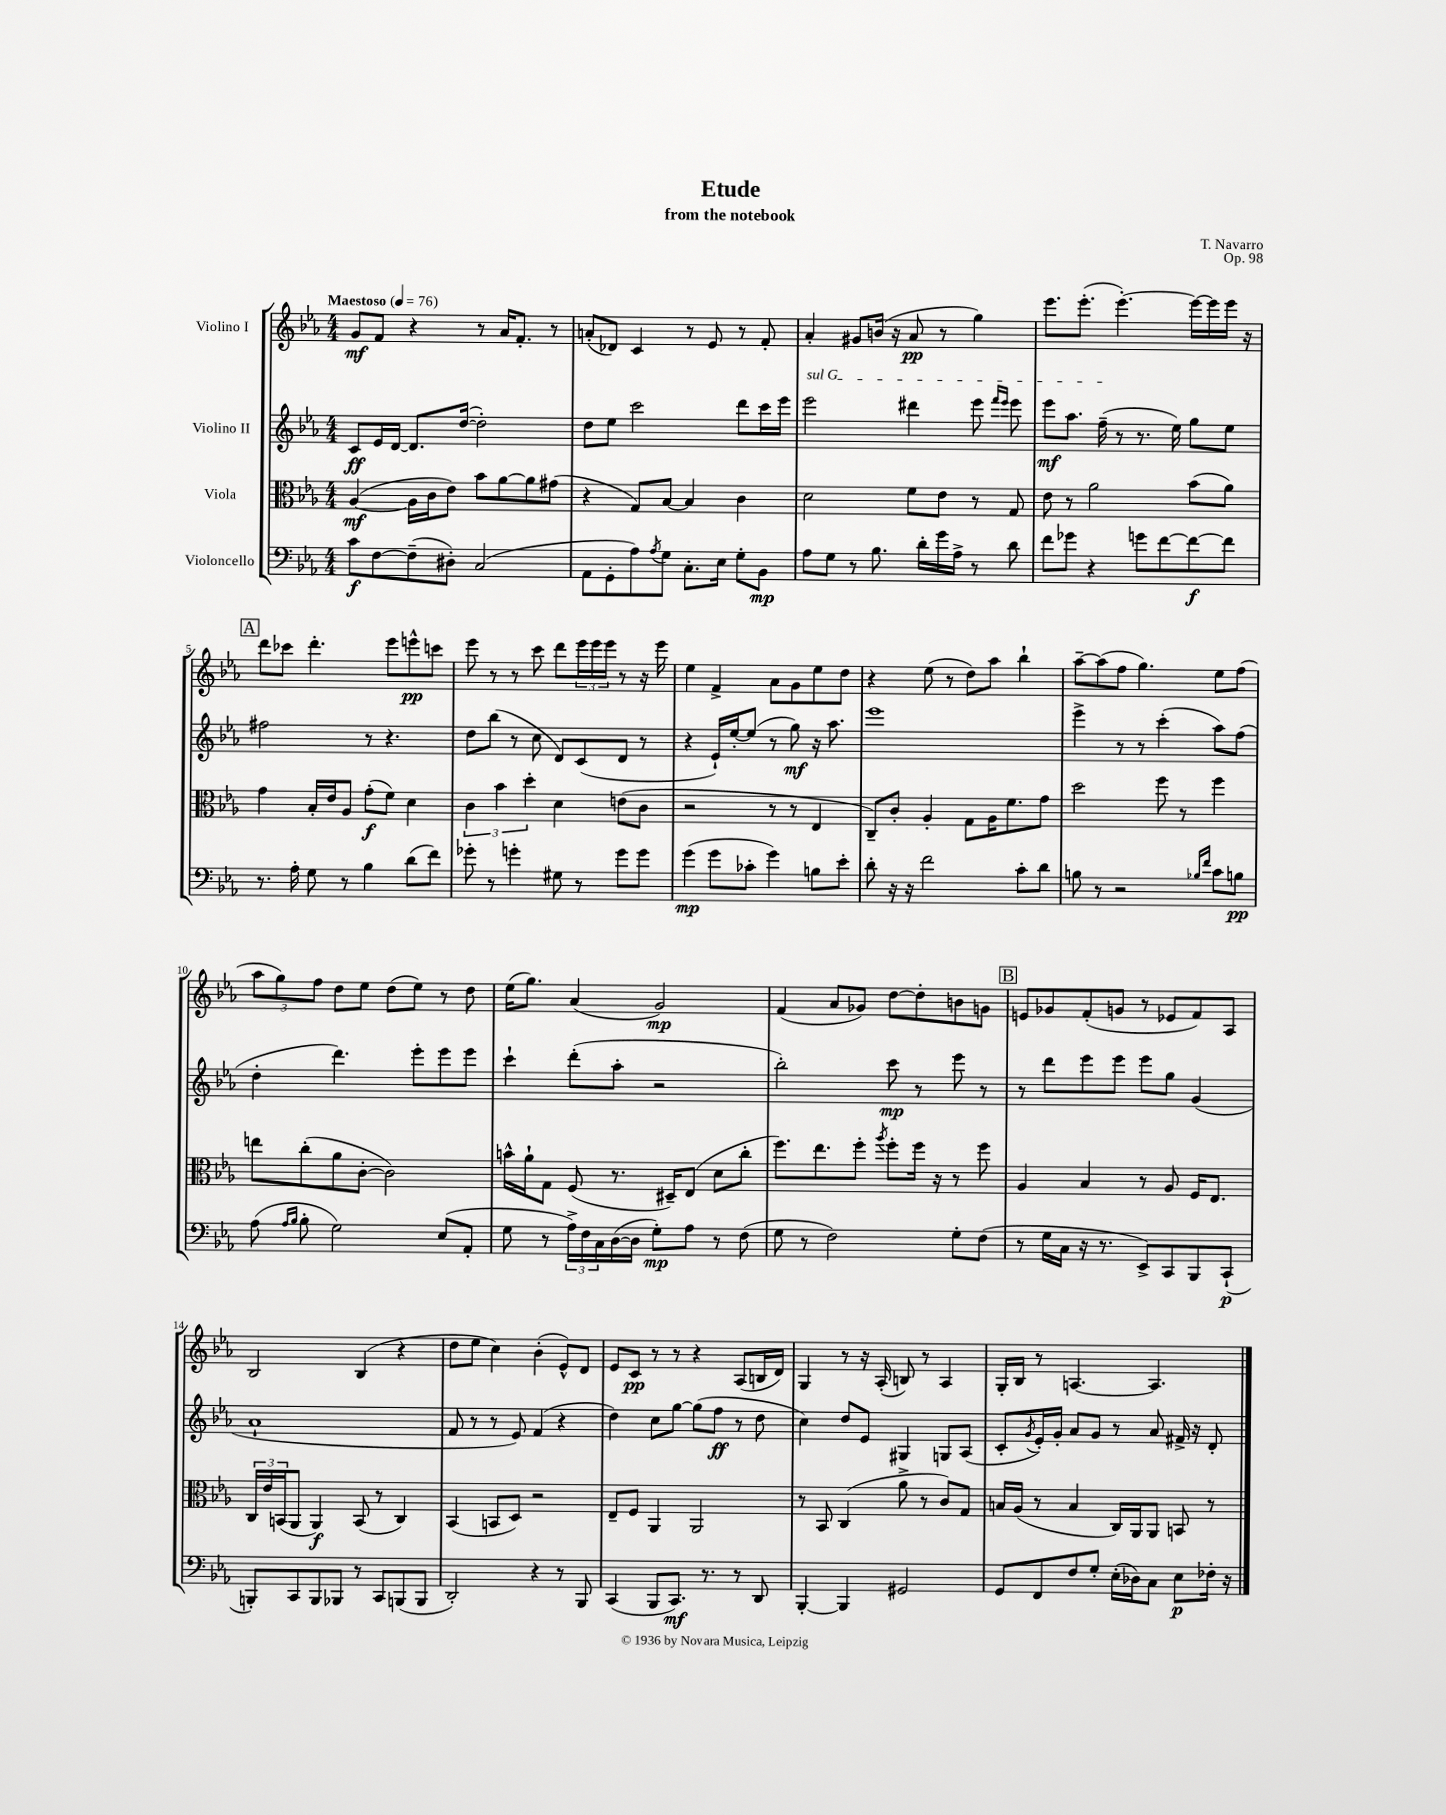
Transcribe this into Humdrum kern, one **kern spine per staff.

**kern	**dynam	**kern	**dynam	**kern	**dynam	**kern	**dynam
*part4	*part4	*part3	*part3	*part2	*part2	*part1	*part1
*staff4	*staff4	*staff3	*staff3	*staff2	*staff2	*staff1	*staff1
*I"Violoncello	*	*I"Viola	*	*I"Violino II	*	*I"Violino I	*
*clefF4	*	*clefC3	*	*clefG2	*	*clefG2	*
*k[b-e-a-]	*	*k[b-e-a-]	*	*k[b-e-a-]	*	*k[b-e-a-]	*
*M4/4	*	*M4/4	*	*M4/4	*	*M4/4	*
*MM76	*	*MM76	*	*MM76	*	*MM76	*
=1	=1	=1	=1	=1	=1	=1	=1
!	!	!	!	!	!	!LO:TX:a:B:t=Maestoso	!
8c\L	f	([4A-/	mf	8c/L	ff	8g/L	mf
[8F\	.	.	.	16e-/L	.	8f/J	.
.	.	.	.	[16d/JJ	.	.	.
(8F~\]	.	16A-\LL]	.	8.d/L]	.	4r	.
.	.	16c\J	.	.	.	.	.
8D#X'\J)	.	8e-\J)	.	.	.	.	.
.	.	.	.	([16dd/Jk	.	.	.
(2C/	.	8b-\L	.	2dd'\])	.	8r	.
.	.	[8a-\	.	.	.	16a-/KL	.
.	.	.	.	.	.	8.f'/J	.
.	.	8a-\]	.	.	.	.	.
.	.	(8g#X\J	.	.	.	8r	.
=2	=2	=2	=2	=2	=2	=2	=2
8AA-\L	.	4r	.	8dd\L	.	(8an'/L	.
8GG'\	.	.	.	8ee-\J	.	8d-X/J)	.
8A-\)	.	8G/L)	.	2ccc\	.	4c/	.
8qA-/	.	.	.	.	.	.	.
8G\J	.	[8B-/J	.	.	.	.	.
8.C'\L	.	4B-/]	.	.	.	8r	.
.	.	.	.	.	.	8e-/	.
16E-\Jk	.	.	.	.	.	.	.
8G'\L	.	4c\	.	8ddd\L	.	8r	.
8BB-\J	mp	.	.	16ccc\L	.	8f'/	.
.	.	.	.	16eee-\JJ	.	.	.
=3	=3	=3	=3	=3	=3	=3	=3
!	!	!	!	!LO:TX:a:i:t=sul G	!	!	!
8A-\L	.	2d\	.	2eee-\	.	4a-'/	.
8G\J	.	.	.	.	.	.	.
8r	.	.	.	.	.	8g#X/L	.
8.B-\	.	.	.	.	.	(16bn/Jk	.
.	.	.	.	.	.	16r	.
.	.	8f\L	.	4ddd#X\	.	8a-/	pp
16d'\LL	.	.	.	.	.	.	.
16g\	.	8e-\J	.	.	.	8r	.
16A-^\JJ	.	.	.	.	.	.	.
8r	.	8r	.	8eee-\	.	4gg\)	.
.	.	.	.	16qqfff/LL	.	.	.
.	.	.	.	16qqeee-/JJ	.	.	.
8d\	.	8G/	.	8eee-\	.	.	.
=4	=4	=4	=4	=4	=4	=4	=4
8f\L	.	8e-\	.	8eee-\L	mf	8.eee-\L	.
8g-X\J	.	8r	.	8.aa-\J	.	.	.
.	.	.	.	.	.	(8.eee-'\J	.
4r	.	2a-\	.	.	.	.	.
.	.	.	.	(16ff~\	.	.	.
.	.	.	.	8r	.	[4.eee-'\)	.
8gn\L	.	.	.	8.r	.	.	.
[8f\	.	.	.	.	.	.	.
.	.	.	.	16ee-\)	.	.	.
8f\_	f	(8b-\L	.	8gg\L	.	16eee-\LL_	.
.	.	.	.	.	.	16eee-\]	.
8f\J]	.	8a-\J)	.	8ee-\J	.	16eee-\JJ	.
.	.	.	.	.	.	16r	.
!!LO:LB:g=z
!!LO:REH:place=s1:t=A
=5	=5	=5	=5	=5	=5	=5	=5
8.r	.	4g\	.	2ff#X\	.	8ddd\L	.
.	.	.	.	.	.	8ccc-X\J	.
16A-'\	.	.	.	.	.	.	.
8G\	.	16B-'/LL	.	.	.	4.ddd'\	.
.	.	16e-/J	.	.	.	.	.
8r	.	8A-/J	.	.	.	.	.
4B-\	.	(8g'\L	f	8r	.	.	.
.	.	8f\J)	.	4.r	.	8eee-\L	.
(8d\L	.	4d\	.	.	.	8eeen^^\	pp
8f\J)	.	.	.	.	.	8cccn\J	.
=6	=6	=6	=6	=6	=6	=6	=6
8g-X'\	.	6c\	.	8dd\L	.	8eee-\	.
8r	.	.	.	(8bb-\J	.	8r	.
.	.	6b-\	.	.	.	.	.
4gn'\	.	.	.	8r	.	8r	.
.	.	6dd'\	.	.	.	.	.
.	.	.	.	8cc\	.	8ccc\	.
8G#X\	.	4d\	.	8d/L)	.	8ddd\L	.
8r	.	.	.	(8c/	.	24eee-\L	.
.	.	.	.	.	.	24eee-\	.
.	.	.	.	.	.	24eee-\JJ	.
8g\L	.	(8en\L	.	8d/J	.	8r	.
8g\J	.	8c\J	.	8r	.	16r	.
.	.	.	.	.	.	16eee-\	.
=7	=7	=7	=7	=7	=7	=7	=7
(4g\	mp	2r	.	4r	.	4ee-\	.
8g\L	.	.	.	16e-`/LL)	.	4f^/	.
.	.	.	.	[16ee-'/J	.	.	.
8c-X'\J	.	.	.	(8ee-/J]	.	.	.
4g\)	.	8r	.	8r	.	8a-\L	.
.	.	8r	.	8gg\)	mf	8g\	.
8Bn\L	.	4E-/	.	16r	.	8ee-\	.
.	.	.	.	8.aa-\	.	.	.
8e-'\J	.	.	.	.	.	8dd\J	.
=8	=8	=8	=8	=8	=8	=8	=8
8d'\	.	8C~/L)	.	1eee-	.	4r	.
16r	.	8c'/J	.	.	.	.	.
16r	.	.	.	.	.	.	.
2f\	.	4A-'/	.	.	.	(8ee-\	.
.	.	.	.	.	.	8r	.
.	.	8G\L	.	.	.	8dd\L)	.
.	.	16A-\K	.	.	.	8aa-\J	.
.	.	8.f\	.	.	.	.	.
8c'\L	.	.	.	.	.	4bb-`\	.
8d\J	.	8g\J	.	.	.	.	.
=9	=9	=9	=9	=9	=9	=9	=9
8Bn\	.	2dd\	.	4eee-^\	.	[8aa-~\L	.
8r	.	.	.	.	.	(8aa-\]	.
2r	.	.	.	8r	.	8ff\J	.
.	.	.	.	8r	.	4.gg\)	.
.	.	8ff\	.	(4ccc'\	.	.	.
.	.	8r	.	.	.	.	.
16qqB-X/LL	.	.	.	.	.	.	.
16qqf/JJ	.	.	.	.	.	.	.
8c\L	.	4ff\	.	8aa-\L)	.	8ee-\L	.
8Bn\J	pp	.	.	(8ff\J	.	(8ff\J	.
!!LO:LB:g=z
=10	=10	=10	=10	=10	=10	=10	=10
(8A-\	.	8een\L	.	4dd'\	.	12aa-\L	.
.	.	.	.	.	.	12gg\)	.
16qqA-/LL	.	.	.	.	.	.	.
16qqB-/JJ	.	.	.	.	.	.	.
8B-'\	.	(8cc'\	.	.	.	.	.
.	.	.	.	.	.	12ff\J	.
2G\)	.	8a-\	.	4.ddd\)	.	8dd\L	.
.	.	[8c'\J	.	.	.	8ee-\J	.
.	.	2c\])	.	.	.	(8dd\L	.
.	.	.	.	8eee-'\L	.	8ee-\J)	.
(8E-/L	.	.	.	8eee-\	.	8r	.
8AA-'/J	.	.	.	8eee-\J	.	8dd\	.
=11	=11	=11	=11	=11	=11	=11	=11
8G\	.	16bn^^\LL	.	4ccc`\	.	(16ee-\KL	.
.	.	16a-`\J	.	.	.	8.gg\J)	.
8r	.	8G\J	.	.	.	.	.
24A-^\LL)	.	(8F/	.	(8ddd'\L	.	(4a-/	.
24F\	.	.	.	.	.	.	.
24C\	.	.	.	.	.	.	.
([16D\	.	8.r	.	8aa-'\J	.	.	.
16D\JJ]	.	.	.	.	.	.	.
8G'\L)	mp	.	.	2r	.	2g/)	mp
.	.	16D#X~/KL)	.	.	.	.	.
8A-\J	.	(8E-/J	.	.	.	.	.
8r	.	8d\L	.	.	.	.	.
(8F\	.	8cc'\J	.	.	.	.	.
=12	=12	=12	=12	=12	=12	=12	=12
8G\	.	8.ff\L)	.	2bb-'\)	.	(4f/	.
8r	.	.	.	.	.	.	.
.	.	8.ee-\	.	.	.	.	.
2F\)	.	.	.	.	.	8a-/L	.
.	.	8ff'\J	.	.	.	8g-X/J)	.
.	.	8qaa-/	.	.	.	.	.
.	.	8ff'\L	.	8ccc\	mp	[8dd\L	.
.	.	16ff\Jk	.	8r	.	8dd'\]	.
.	.	16r	.	.	.	.	.
8G'\L	.	8r	.	8eee-\	.	8bn\	.
(8F\J	.	8ff\	.	8r	.	8gn\J	.
!!LO:REH:place=s1:t=B
=13	=13	=13	=13	=13	=13	=13	=13
8r	.	4A-/	.	8r	.	8en/L	.
16G\LL	.	.	.	8ddd\L	.	8g-X/	.
16C\JJ	.	.	.	.	.	.	.
16r	.	4B-/	.	8eee-\	.	(8f'/	.
8.r	.	.	.	.	.	.	.
.	.	.	.	8eee-\J	.	8gn/J	.
8EE-^/L)	.	8r	.	8eee-\L	.	8r	.
8CC/	.	8A-/	.	8gg\J	.	8e-X/L	.
8BBB-/	.	16F/KL	.	(4g/	.	8f/)	.
.	.	8.E-/J	.	.	.	.	.
(8CC`/J	p	.	.	.	.	8A-/J	.
!!LO:LB:g=z
=14	=14	=14	=14	=14	=14	=14	=14
8BBBn'/L)	.	24C/LL	.	1a-`	.	2B-/	.
.	.	24e-/	.	.	.	.	.
.	.	(24BBn/J	.	.	.	.	.
8CC/	.	8AA-/J	.	.	.	.	.
8BBB/	.	4AA-/)	f	.	.	.	.
8BBB-X/J	.	.	.	.	.	.	.
8r	.	(8BB/	.	.	.	(4B-/	.
8CC/L	.	8r	.	.	.	.	.
(8BBBn/	.	4C/)	.	.	.	4r	.
8BBB/J	.	.	.	.	.	.	.
=15	=15	=15	=15	=15	=15	=15	=15
2DD'/)	.	(4BB-/	.	8f/	.	8dd\L	.
.	.	.	.	8r	.	8ee-\J	.
.	.	8BBn/L	.	8r	.	4cc\)	.
.	.	8D/J)	.	8e-/)	.	.	.
4r	.	2r	.	(4f/	.	(4b-'\	.
8r	.	.	.	4r	.	8e-^^/L)	.
8BBB-/	.	.	.	.	.	8d/J	.
=16	=16	=16	=16	=16	=16	=16	=16
(4CC/	.	8E-~/L	.	4dd\)	.	8e-/L	.
.	.	8F/J	.	.	.	8c/J	pp
8BBB-/L	.	4AA-/	.	8cc\L	.	8r	.
8.CC/J)	mf	.	.	[8gg\J	.	8r	.
.	.	2AA-/	.	(8gg\L]	.	4r	.
8.r	.	.	.	.	.	.	.
.	.	.	.	8ff\J	ff	.	.
8r	.	.	.	8r	.	(8A-/L	.
8DD/	.	.	.	8dd\	.	16Bn/L	.
.	.	.	.	.	.	16d/JJ)	.
=17	=17	=17	=17	=17	=17	=17	=17
[4BBB-'/	.	8r	.	4cc\)	.	4G/	.
.	.	8BB-/	.	.	.	.	.
4BBB-/]	.	(4C/	.	8dd/L	.	8r	.
.	.	.	.	8e-/J	.	16r	.
.	.	.	.	.	.	(16A-'/	.
2GG#X/	.	8a-^\	.	4G#X/	.	8Bn/)	.
.	.	8r	.	.	.	8r	.
.	.	8c/L)	.	8Gn/L	.	4A-/	.
.	.	8G/J	.	(8A-/J	.	.	.
=18	=18	=18	=18	=18	=18	=18	=18
8GG/L	.	16Bn/LL	.	8c'/L	.	16G'/LL	.
.	.	(16A-/JJ	.	.	.	16B-/JJ	.
.	.	.	.	8qg/	.	.	.
8FF/	.	8r	.	16e-'/L)	.	8r	.
.	.	.	.	16g'/JJ	.	.	.
8F/	.	4B/	.	8a-/L	.	[4.An/	.
8G'/J	.	.	.	8g/J	.	.	.
(16E-'\LL	.	16C/LL)	.	8r	.	.	.
16D-X\J)	.	16AA-/J	.	.	.	.	.
8C\J	.	8AA-/J	.	8a-/	.	4.A/]	.
8E-\L	p	8BBn/	.	16f#X^/	.	.	.
.	.	.	.	16r	.	.	.
16F-X'\Jk	.	8r	.	8d'/	.	.	.
16r	.	.	.	.	.	.	.
==	==	==	==	==	==	==	==
*-	*-	*-	*-	*-	*-	*-	*-
